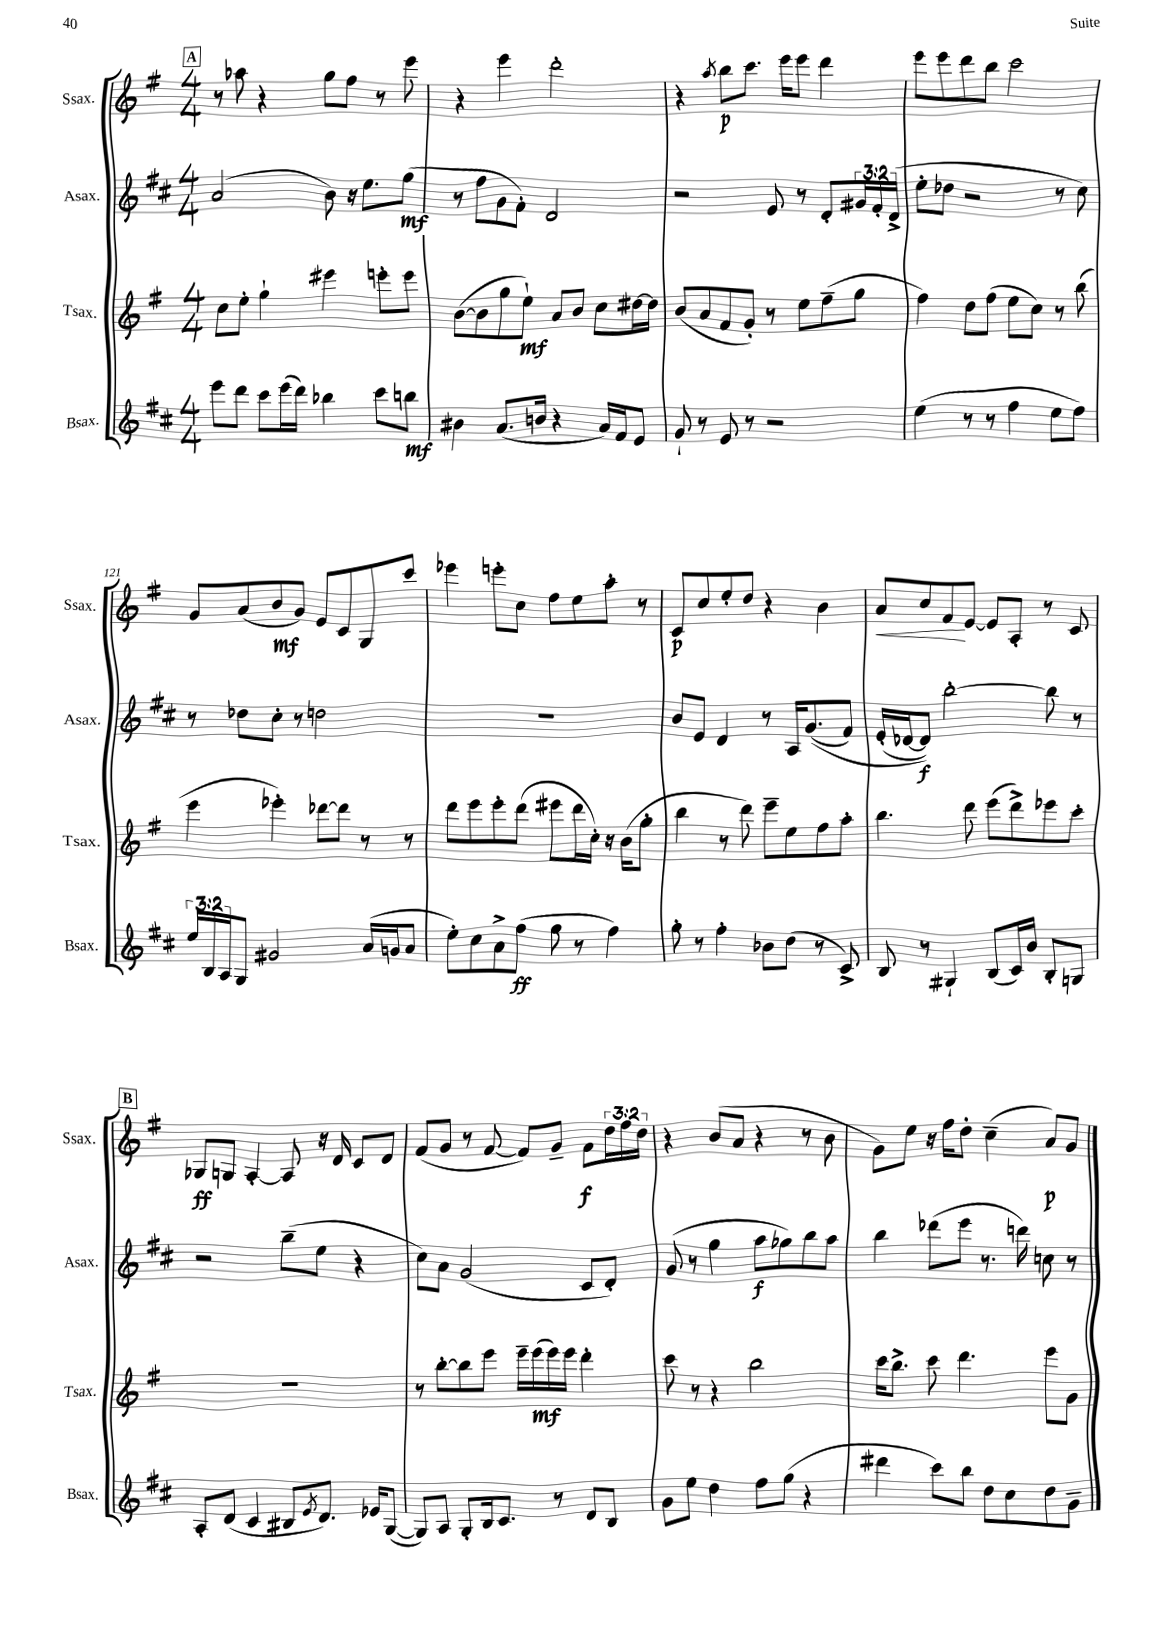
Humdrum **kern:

**kern	**dynam	**kern	**dynam	**kern	**dynam	**kern	**dynam
*part4	*part4	*part3	*part3	*part2	*part2	*part1	*part1
*staff4	*staff4	*staff3	*staff3	*staff2	*staff2	*staff1	*staff1
*I"Bsax.	*	*I"Tsax.	*	*I"Asax.	*	*I"Ssax.	*
*I'Bsax.	*	*I'Tsax.	*	*I'Asax.	*	*I'Ssax.	*
*clefG2	*	*clefG2	*	*clefG2	*	*clefG2	*
*k[f#c#]	*	*k[f#]	*	*k[f#c#]	*	*k[f#]	*
*M4/4	*	*M4/4	*	*M4/4	*	*M4/4	*
!!LO:REH:place=s1:t=A
=117	=117	=117	=117	=117	=117	=117	=117
8eee\L	.	8cc\L	.	(2a/	.	8r	.
8ddd\J	.	8ee'\J	.	.	.	8aa-X\	.
8ccc#\L	.	4gg`\	.	.	.	4r	.
(16eee\L	.	.	.	.	.	.	.
16ddd\JJ)	.	.	.	.	.	.	.
4bb-X\	.	4eee#X\	.	8b\)	.	8gg\L	.
.	.	.	.	16r	.	8ff#\J	.
.	.	.	.	8.ee\L	.	.	.
8ccc#\L	.	8eeen'\L	.	.	.	8r	.
8bbn\J	mf	8eee\J	.	(8gg\J	mf	8eee\	.
=118	=118	=118	=118	=118	=118	=118	=118
4b#X\	.	([8b\L	.	8r	.	4r	.
.	.	8b\]	.	8ff#\L	.	.	.
(8.a/L	.	8gg\	.	8g\	.	4eee\	.
.	.	8ee`\J)	mf	8f#'\J)	.	.	.
16bn/Jk	.	.	.	.	.	.	.
4r	.	8a/L	.	2d/	.	2ddd'\	.
.	.	8b/J	.	.	.	.	.
16a/LL)	.	8cc\L	.	.	.	.	.
16f#/J	.	.	.	.	.	.	.
8e/J	.	[16dd#X\L	.	.	.	.	.
.	.	16dd#\JJ]	.	.	.	.	.
=119	=119	=119	=119	=119	=119	=119	=119
8g`/	.	(8b/L	.	2r	.	4r	.
8r	.	8a/	.	.	.	.	.
.	.	.	.	.	.	8qaa/	.
8e/	.	8f#/	.	.	.	8bb\L	p
8r	.	8g'/J)	.	.	.	8.ccc\J	.
2r	.	8r	.	8e/	.	.	.
.	.	.	.	.	.	16eee\KL	.
.	.	8ee\L	.	8r	.	8eee\J	.
.	.	(8ff#~\	.	8d'/L	.	4ddd\	.
.	.	8gg\J	.	24g#X/L	.	.	.
.	.	.	.	24f#'/	.	.	.
.	.	.	.	(24d^/JJ	.	.	.
=120	=120	=120	=120	=120	=120	=120	=120
(4ee\	.	4ff#\)	.	8ee'\L	.	8eee\L	.
.	.	.	.	8dd-X\J	.	8eee\	.
8r	.	8dd\L	.	2r	.	8ddd\	.
8r	.	(8ff#\J	.	.	.	8bb\J	.
4ff#\	.	8ee\L	.	.	.	2ccc\	.
.	.	8cc\J)	.	.	.	.	.
8ee\L	.	8r	.	8r	.	.	.
8ff#\J)	.	(8bb\	.	8cc#\)	.	.	.
!!LO:LB:g=z
=121	=121	=121	=121	=121	=121	=121	=121
24ee/LL	.	4eee\	.	8r	.	8g/L	.
24B/	.	.	.	.	.	.	.
24A/J	.	.	.	.	.	.	.
8G/J	.	.	.	8dd-X\L	.	(8a/	.
2g#X/	.	4eee-X'\)	.	8cc#'\J	.	8b/	mf
.	.	.	.	8r	.	8g/J)	.
.	.	[8ddd-X\L	.	2ddn\	.	8e/L	.
.	.	8ddd-\J]	.	.	.	8c/	.
(16a/LL	.	8r	.	.	.	8G/	.
16gn/J	.	.	.	.	.	.	.
8a/J	.	8r	.	.	.	8ccc/J	.
=122	=122	=122	=122	=122	=122	=122	=122
8ee'\L)	.	8ddd\L	.	1r	.	4eee-X\	.
8cc#\	.	8eee\	.	.	.	.	.
8a^\	.	8eee'\	.	.	.	8eeen'\L	.
(8ff#\J	ff	(8ddd\J	.	.	.	8cc\J	.
8gg\	.	8eee#X\L	.	.	.	8ff#\L	.
8r	.	16ddd\L	.	.	.	8ee\	.
.	.	16cc'\JJ)	.	.	.	.	.
4ff#\)	.	16r	.	.	.	8aa'\J	.
.	.	(16b\KL	.	.	.	.	.
.	.	8gg'\J	.	.	.	8r	.
=123	=123	=123	=123	=123	=123	=123	=123
8gg'\	.	4bb\	.	8b/L	.	8c/L	p
8r	.	.	.	8e/J	.	8cc/	.
4ff#'\	.	8r	.	4d/	.	8ee'/	.
.	.	8ddd\)	.	.	.	8dd/J	.
8b-X\L	.	8eee~\L	.	8r	.	4r	.
(8dd\J	.	8ee\	.	16A/KL	.	.	.
.	.	.	.	((8.g/	.	.	.
8r	.	8ff#\	.	.	.	4b\	.
8c#^/)	.	8aa'\J	.	8f#/J)	.	.	.
=124	=124	=124	=124	=124	=124	=124	=124
!	!	!	!	!	!	!	!LO:HP:b
8B/	.	4.bb\	.	(16e'/LL	.	8a/L	<
.	.	.	.	[16d-X/J	.	.	.
8r	.	.	.	8d-/J]))	f	8cc/	.
4G#X`/	.	.	.	[2bb'\	.	8f#/	.
.	.	8ddd\	.	.	.	[8e/J	[
(8B/L	.	(8eee\L	.	.	.	8e/L]	.
16c#/L)	.	8ddd^\)	.	.	.	8A'/J	.
16b/JJ	.	.	.	.	.	.	.
8B'/L	.	8eee-X\	.	8bb\]	.	8r	.
8Gn/J	.	8ccc'\J	.	8r	.	8c/	.
!!LO:LB:g=z
!!LO:REH:place=s1:t=B
=125	=125	=125	=125	=125	=125	=125	=125
8A'/L	.	1r	.	2r	.	8G-X/L	ff
(8d/J	.	.	.	.	.	8Gn/J	.
4c#/	.	.	.	.	.	[4A'/	.
8B#X/L	.	.	.	(8bb~\L	.	8A/]	.
8qe/	.	.	.	.	.	.	.
8.d/J)	.	.	.	8ee\J	.	16r	.
.	.	.	.	.	.	16d/	.
.	.	.	.	4r	.	8c/L	.
16e-X/KL	.	.	.	.	.	.	.
([8G/J	.	.	.	.	.	8d/J	.
=126	=126	=126	=126	=126	=126	=126	=126
8G/L])	.	8r	.	8cc#\L)	.	(8f#/L	.
8A/J	.	[8bb'\L	.	8a\J	.	8g/J	.
8G'/L	.	8bb\]	.	(2g/	.	8r	.
16B/k	.	8eee\J	.	.	.	[8f#/	.
8.c#/J	.	.	.	.	.	.	.
.	.	16eee~\LL	.	.	.	8f#/L])	.
.	.	(16eee\	mf	.	.	.	.
8r	.	16eee\)	.	.	.	8g~/J	.
.	.	16eee\JJ	.	.	.	.	.
8d/L	.	4ddd'\	.	8c#/L	.	8f#\L	f
8B/J	.	.	.	8d'/J)	.	24dd\L	.
.	.	.	.	.	.	24ff#\	.
.	.	.	.	.	.	24dd\JJ	.
=127	=127	=127	=127	=127	=127	=127	=127
8g\L	.	8ccc\	.	(8g/	.	4r	.
8ee\J	.	8r	.	8r	.	.	.
4dd\	.	4r	.	4gg\	.	(8b/L	.
.	.	.	.	.	.	8a/J	.
8ff#\L	.	2bb\	.	8aa\L	f	4r	.
(8gg\J	.	.	.	8gg-X\)	.	.	.
4r	.	.	.	8bb\	.	8r	.
.	.	.	.	8aa\J	.	8b\	.
=128	=128	=128	=128	=128	=128	=128	=128
4ddd#X\	.	16ccc\KL	.	4bb\	.	8g\L)	.
.	.	8.bb^\J	.	.	.	.	.
.	.	.	.	.	.	8ee\J	.
8ccc#\L)	.	8ccc\	.	(8ddd-X\L	.	16r	.
.	.	.	.	.	.	16ff#\KL	.
8bb\J	.	4.ddd\	.	8eee\J	.	8dd'\J	.
8dd\L	.	.	.	8.r	.	(4cc~\	.
8cc#\	.	.	.	.	.	.	.
.	.	.	.	16dddn\)	.	.	.
8dd\	.	8eee\L	.	8ccn\	.	8a/L)	p
8g~\J	.	8g\J	.	8r	.	8g/J	.
==	==	==	==	==	==	==	==
*-	*-	*-	*-	*-	*-	*-	*-
